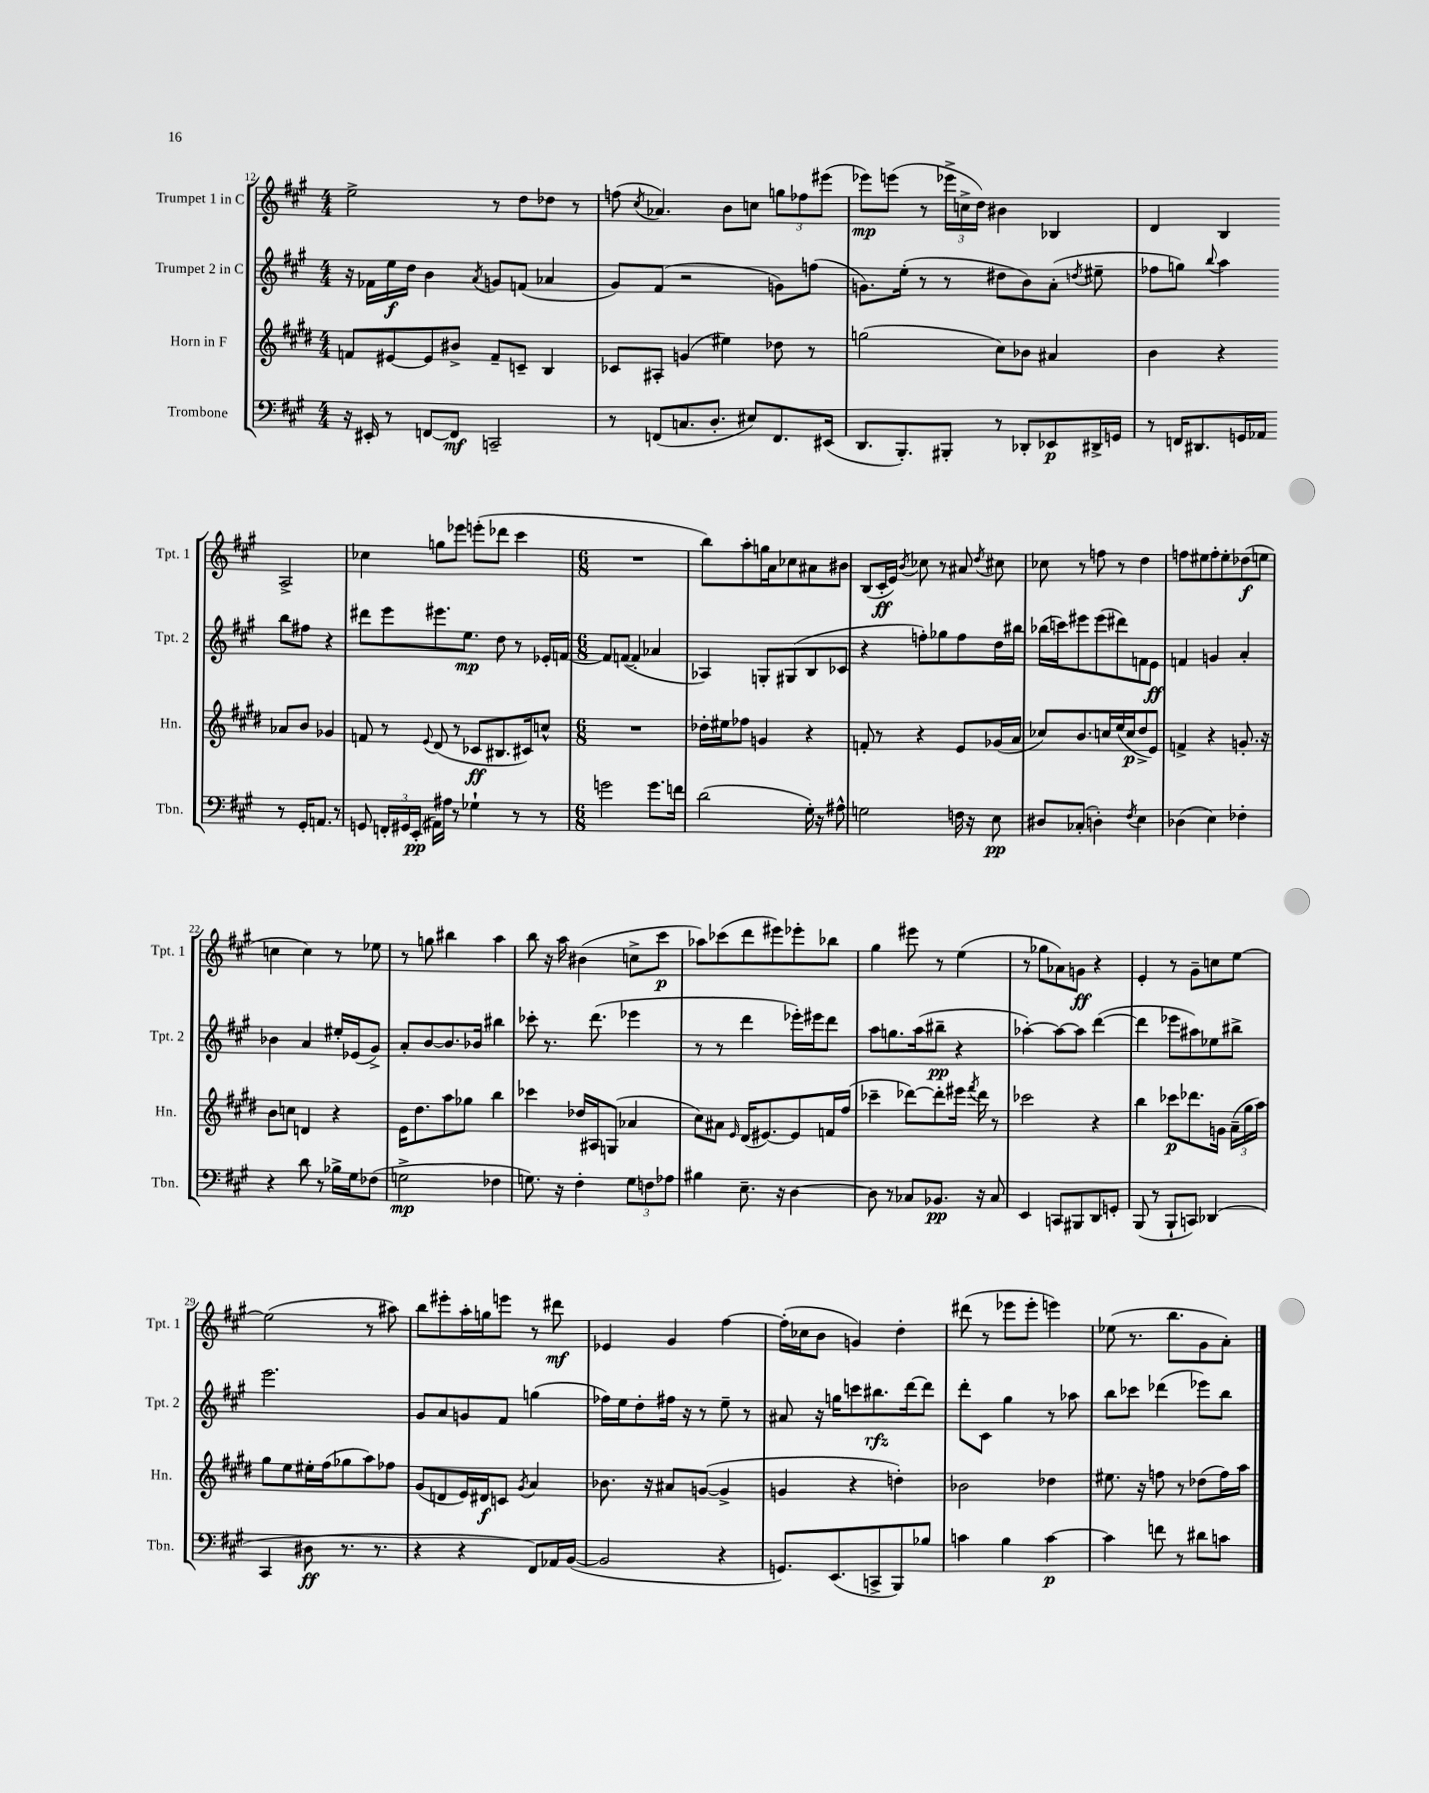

**kern	**kern	**kern	**kern
*staff4	*staff3	*staff2	*staff1
*clefF4	*clefG2	*clefG2	*clefG2
*k[f#c#g#]	*k[f#c#g#d#]	*k[f#c#g#]	*k[f#c#g#]
*M4/4	*M4/4	*M4/4	*M4/4
16r	8f	16r	2ee^
16EE#'	.	16f-	.
8r	[8e#	16ee	.
.	.	16dd	.
[8FF	8e#]	4b	.
8FF]	8b#^	.	.
.	.	8qa	.
2CC~	8f~	8g	8r
.	8c~	(8f	8dd
.	4B	4a-	8dd-
.	.	.	8r
=	=	=	=
8r	8c-	8g#)	(8ff
.	.	.	8qcc#
(8FF	8A#'	(8f#	4.a-)
8.C	(4g	2r	.
8.D'	.	.	.
.	4ee#)	.	8b
8E#)	.	.	8cc
8.FF	8dd-	8g)	12gg
.	.	.	12ff-
.	8r	(8ff	.
.	.	.	(12eee#
(16EE#	.	.	.
=	=	=	=
8.DD	(2gg	8.g)	8eee-)
.	.	.	(8eee
8.BBB')	.	(16ee'	.
.	.	8r	8r
8BBB#'	.	8r	24eee-^
.	.	.	24cc^
.	.	.	24dd)
8r	8cc#)	8dd#	4b#
8DD-'	8b-	8b)	.
8EE-	4a#	(8a'	4B-
.	.	8qdd	.
16DD#^	.	8ee#~	.
16GG	.	.	.
=	=	=	=
8r	4b	8ff-	4d
16FF	.	8gg)	.
8.DD#	.	.	.
.	.	8qqbb	.
.	4r	4aa	4B
16GG	.	.	.
16AA-	.	.	.
8r	8a-	8bb	2A^
16GG'	8b	8ff#	.
8.AA	.	.	.
.	4g-	4r	.
8r	.	.	.
=	=	=	=
8GG	8f	8ddd#	4cc-
24FF'	8r	8eee	.
24GG#	.	.	.
(24EE'	.	.	.
.	8qqe	.	.
16AA#)	(8d#	8.eee#	8gg
16A#	.	.	.
8r	8r	.	8eee-
.	.	8.ee	.
4G-`	8c-	.	(8eee'
.	8.B#	8dd	8ddd-
8r	.	8r	4ccc#
.	16c#)	.	.
8r	8cc^^	16e-'	.
.	.	[16f	.
=	=	=	=
*M6/8	*M6/8	*M6/8	*M6/8
2g	2.r	8f]	2.r
.	.	([8f	.
.	.	4f']	.
8.g	.	4a-	.
16f	.	.	.
=	=	=	=
(2d	16dd-'	4A-)	8bb)
.	16ee#	.	.
.	8ff-	.	8aa'
.	4g	8G'	16gg
.	.	.	16a
.	.	(8G#	8cc-
16G#')	4r	8B	8a#
16r	.	.	.
8A#^^	.	8c-	8b#
=	=	=	=
2G	8f'	4r	(8B
.	8r	.	16c#'
.	.	.	16e)
.	.	.	8qb
.	4r	8ff')	8cc-
.	.	8gg-	8r
16F	8e	8ff	8a#
16r	.	.	.
.	.	.	8qdd
8E	(16g-	16dd	8cc#
.	16a	16bb#	.
=	=	=	=
8D#	8cc-)	(16bb-	8cc-
.	.	16ccc)	.
(8C-'	8.b	8eee#	8r
4D')	.	(8eee#	8ff
.	16cc	.	.
.	(16ee	8ddd#)	8r
.	16cc	.	.
8qF#	.	.	.
4E	8dd#^	8f	4dd
.	8e)	8e	.
=	=	=	=
(4D-	4f^	4f	8ff
.	.	.	8ee#
4E)	4r	4g	8ff'
.	.	.	8ee#'
4F-'	8.g'	4a'	(8dd-
.	.	.	8ee
.	16r	.	.
=	=	=	=
4r	8b	4b-	4cc
.	8cc	.	.
8d	4d	4a	4cc)
8r	.	.	.
16B-^	4r	16ee#'	8r
16G#	.	(16e-	.
(8F-	.	8g#^)	8ee-
=	=	=	=
2G^	16e	8a'	8r
.	8.dd#	.	.
.	.	[8b	8gg
.	8aa	8.b]	4bb#
.	8gg-	.	.
.	.	16b-	.
4F-	4bb	4bb#	4aa
=	=	=	=
8.G)	4ccc-	8ccc-'	8bb
.	.	8.r	16r
16r	.	.	16aa
4F#'	16dd-	.	(4b#
.	16A#	(8.ddd	.
.	(8G	.	.
12G	4a-	4eee-	8cc^
12F	.	.	.
.	.	.	8ccc#
12A-	.	.	.
=	=	=	=
4B#	8cc#)	8r	8aa-)
.	8a#	8r	(8ccc-
.	16qqe	.	.
8.E~	(16d#	4ddd	8ddd
.	[8.e#)	.	.
.	.	.	8eee#)
16r	.	.	.
[4D	8e#]	16eee-')	8eee-'
.	.	16eee#	.
.	16f	8ddd	8bb-
.	(16ff#	.	.
=	=	=	=
8D]	4ccc-~	8aa	4gg#
8r	.	8.gg	.
8C-	[8ddd-)	.	8eee#
.	.	(16aa	.
8.BB-	8ddd-']	8bb#~	8r
.	16eee#	4r	(4ee
.	8qfff#	.	.
16r	16ddd-	.	.
8C-	8r	.	.
=	=	=	=
4EE	2ccc-	[4aa-')	8r
.	.	.	8gg-
8CC	.	8aa-_	8a-)
8BBB#	.	8aa-]	8g
8DD	4r	([4ddd	4r
8GG'	.	.	.
=	=	=	=
(8BBB	4bb	4ddd]	4e'
8r	.	.	.
8BBB`	8ccc-	8eee-	8r
8CC)	8.ddd-	8aa#)	8g#~
(4DD-	.	8ee-	8cc
.	16g	.	.
.	(24a~	8bb#^	[8ee
.	24gg#	.	.
.	24aa)	.	.
=	=	=	=
4CC#	8gg#	2.eee	(2ee]
.	8ee	.	.
8D#	16ee#'	.	.
.	(16ff#	.	.
8.r	8gg-	.	.
.	8aa)	.	8r
8.r	.	.	.
.	8ff-	.	8aa#)
=	=	=	=
4r	(8g#	8g#	8bb
.	8d	8a	8eee#'
4r	16e)	8g	16aa'
.	16d#	.	16gg
.	8c	8f#	8eee
.	8qg#	.	.
8FF#)	4a	(4gg	8r
16AA-	.	.	8ddd#
([16BB	.	.	.
=	=	=	=
2BB]	8.b-	16ff-)	4e-
.	.	16ee	.
.	.	8dd'	.
.	16r	.	.
.	8a#	16ff#	4g#
.	.	16r	.
.	([8g	8r	.
4r	4g^]	8ee~	[4ff#
.	.	8r	.
=	=	=	=
8.GG)	4g	8a#	(16ff#']
.	.	.	16cc-
.	.	16r	8b
(8.EE	.	16gg	.
.	4r	8ccc	4g)
8CC^	.	8.bb#	.
8BBB)	4dd')	.	4dd'
.	.	[16ddd	.
8B-	.	8ddd]	.
=	=	=	=
4c	2b-	8ddd'	(8ddd#
.	.	8c#	8r
4B	.	4gg#	8eee-
.	.	.	8eee-'
[4c	4dd-	8r	4eee)
.	.	8aa-	.
=	=	=	=
4c]	8.ee#	8bb	(8ee-
.	.	8ccc-	8.r
.	16r	.	.
8f	8ff	(4ddd-	.
.	.	.	8.bb
8r	8r	.	.
8d#	(8dd-	8eee-)	8g#
8c	16ff)	8bb	8a')
.	16aa	.	.
==	==	==	==
*-	*-	*-	*-
